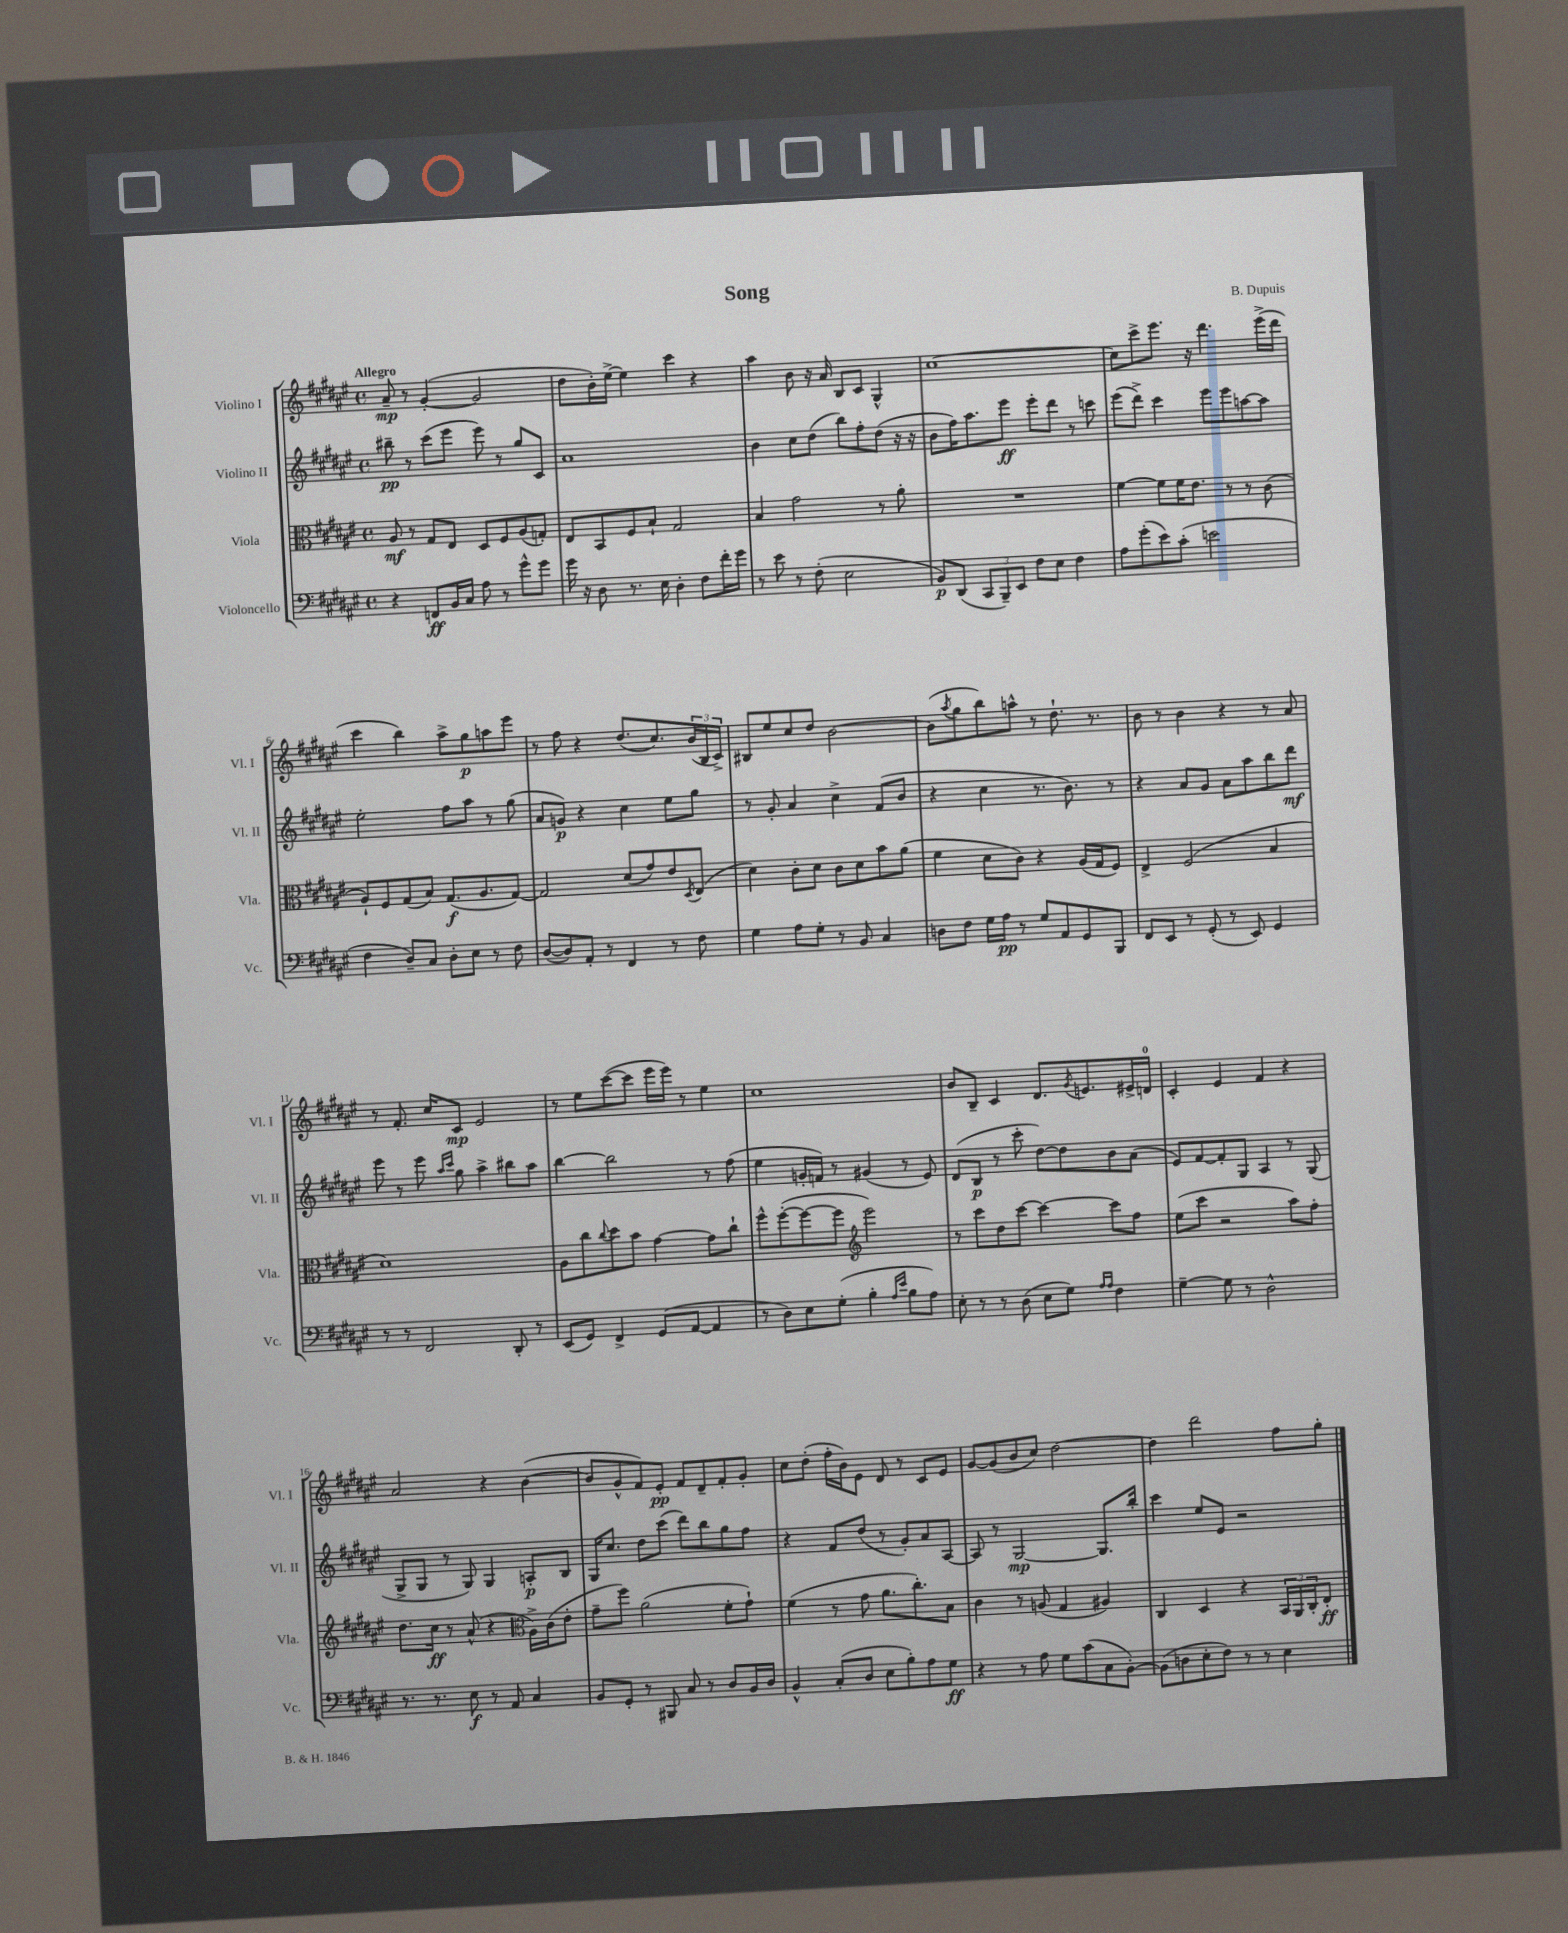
\header { title = "Song" composer = "B. Dupuis" }
<<
\new StaffGroup <<
\new Staff = "s0" \with { instrumentName = "Violino I" shortInstrumentName = "Vl. I" } {
    \clef treble \key fis \major \defaultTimeSignature \time 4/4 \tempo "Allegro"
    ais'8--\mp r8 gis'4~-.( gis'2 |
    dis''8 b'16-.) eis''16~-> eis''4 cis'''4 r4 |
    ais''4 b'8 r16 ais'16 b8 cis'8 gis4-^ |
    cis''1~ |
    cis''8 cis'''8-> eis'''8. r16 dis'''4. eis'''16->( dis'''16 |
    cis'''4 b''4) ais''8-> gis''8\p a''8 eis'''8 |
    r8 fis''8 r4 dis''8.( cis''8.) \tuplet 3/2 { b'16( b16 cis'16->) } |
    bis8 eis''8 cis''8 dis''8 b'2~ |
    b'8( \acciaccatura { ais''8 } gis''8 b''8) a''8-^ r8 dis''8.-! r8. |
    b'8 r8 b'4 r4 r8 ais'8 |
    r8 fis'8.-. cis''16 cis'8\mp eis'2 |
    r8 eis''8 cis'''8~( cis'''8 eis'''16 eis'''16) r8 eis''4 |
    cis''1 |
    b'8 b8-- cis'4 dis'8. \acciaccatura { gis'8 } e'8. eis'16-> d'16-0 |
    cis'4-. eis'4 fis'4 r4 |
    ais'2 r4 b'4~( |
    b'8 gis'8-^ fis'8) eis'8-.\pp fis'8 dis'8-- fis'8-. gis'8-. |
    cis''8 dis''8-.( fis''16-. b'16) eis'8 dis'8 r8 cis'8 eis'8 |
    gis'8~ gis'8( b'8 cis''8) dis''2~ |
    dis''4 dis'''2 fis''8 gis''8-. \bar "|." |
}
\new Staff = "s1" \with { instrumentName = "Violino II" shortInstrumentName = "Vl. II" } {
    \clef treble \key fis \major \defaultTimeSignature \time 4/4
    bis''8--\pp r8 cis'''8( eis'''8 eis'''8) r8 gis''8 cis'8 |
    ais'1 |
    b'4 cis''8 dis''8( b''8) fis''8-. dis''8( r16 r16 |
    b'8 fis''16) ais''8. eis'''8\ff eis'''8-. dis'''8 r8 c'''8 |
    eis'''8( dis'''8->) cis'''4 eis'''8 eis'''8 a''8~ a''8 |
    eis''2-. fis''8 ais''8 r8 gis''8( |
    ais'8 g'8\p) r4 cis''4 eis''8 gis''8 |
    r8 gis'8-. ais'4 cis''4-> fis'8( b'8 |
    r4 cis''4 r8. b'8.) r8 |
    r4 ais'8 gis'8 ais'8 ais''8 b''8 dis'''8\mf |
    eis'''8 r8 eis'''8 \grace { ais''16 cis'''16 } gis''8 ais''4-> bis''8 ais''8 |
    b''4~ b''2 r8 fis''8( |
    eis''4 g'16-. f'16) r8 gis'4( r8 eis'8) |
    dis'8( b8\p r8 cis'''8-. dis''8~) dis''8 b'8 ais'8( |
    eis'8) fis'8~ fis'8-. gis8 ais4 r8 gis8( |
    gis8-> gis8 r8 gis8) gis4 a8-.\p b8 |
    gis16 cis''8. dis''8 cis'''8( dis'''8) b''8 gis''8 fis''8 |
    r4 fis'8 dis''8( r8 gis'8-.) ais'8 ais8~ |
    ais8 r8 gis2~\mp gis8. b''16-. |
    cis'''4 eis''8 eis'8 r2 \bar "|." |
}
\new Staff = "s2" \with { instrumentName = "Viola" shortInstrumentName = "Vla." } {
    \clef alto \key fis \major \defaultTimeSignature \time 4/4
    ais8\mf r8 gis8 eis8 dis8 fis8 ais8( g8-.) |
    eis8 b,8 fis8 b8-! gis2 |
    b4 gis'2 r8 ais'8-. |
    R1 |
    fis'4~ fis'8 fis'16 eis'8. r8 r8 cis'8( |
    ais8-!) fis8 gis8( b8) gis8.\f( ais8. gis8~) |
    gis2 dis'8( gis'8) eis'8 \acciaccatura { dis8 } eis8( |
    dis'4) cis'8-. dis'8 cis'8 dis'8 b'8 ais'8( |
    fis'4 dis'8 cis'8) r4 ais16( gis16 fis8) |
    eis4-> fis2( b4 |
    dis'1) |
    ais8 cis''8 \appoggiatura { cis''8 } dis''8 b'8 gis'4~ gis'8 cis''8-! |
    fis''8-^ fis''8~-.( fis''8~ fis''8 \clef treble eis'''2) |
    r8 cis'''8 dis''8 cis'''8~ cis'''4~ cis'''8 fis''8 |
    eis''8( cis'''8 r2 ais''8) fis''8-. |
    dis''8. cis''16\ff r8 ais'8-^( r4 \clef alto ais16->) cis'16( eis'8-. |
    gis'8-- fis''8) ais'2( fis'8-. gis'8-!) |
    fis'4( r8 gis'8 ais'8. cis''8.-.) b8 |
    cis'4 r8 a8( gis4 ais4) |
    cis4 dis4 r4 \tuplet 3/2 { b,16 ais,16 cis16-. } eis8-.\ff \bar "|." |
}
\new Staff = "s3" \with { instrumentName = "Violoncello" shortInstrumentName = "Vc." } {
    \clef bass \key fis \major \defaultTimeSignature \time 4/4
    r4 f,8\ff b,16 cis16 ais8 r8 gis'8-^ gis'8 |
    gis'16 r16 dis8 r8. eis16 dis4-. fis8 fis'16-. gis'16 |
    r8 eis'8 r8 fis8-.( eis2 |
    b,8\p) dis,8( \tuplet 3/2 { cis,8 b,,8--) eis,8 } fis8 eis8 fis4 |
    ais8 gis'8-.( eis'8) cis'8-.( e'2 |
    fis4 dis8--) cis8 dis8-. eis8 r8 fis8 |
    dis8~( dis8) ais,8-. r8 fis,4 r8 fis8 |
    gis4 ais8 gis8-. r8 b,8 cis4 |
    d8 fis8 gis16 ais16\pp r8 gis8 ais,8 gis,8 b,,8 |
    fis,8 eis,8 r8 gis,8-.( r8 eis,8) gis,4 |
    r8 r8 fis,2 dis,8-. r8 |
    eis,8( gis,8) fis,4-> gis,8( ais,8~ ais,4 |
    r8 dis8) eis8 gis8-.( b4-. \grace { ais16 eis'16 } b8 ais8) |
    eis8-. r8 r8 dis8( eis8 gis8) \grace { ais16 ais16 } fis4 |
    gis4~-- gis8 r8 dis2-^ |
    r8. r8. eis8\f r8 ais,8 cis4 |
    b,8 gis,8-. r8 bis,,8 cis8 r8 dis8 b,16 dis16 |
    b,4-^ cis8-.( dis8 eis8 b8-.) ais8 gis8\ff |
    r4 r8 ais8 gis8 cis'8( cis8 b,8~-.) |
    b,8( d8 eis8-. fis8) r8 r8 eis4 \bar "|." |
}
>>
>>
